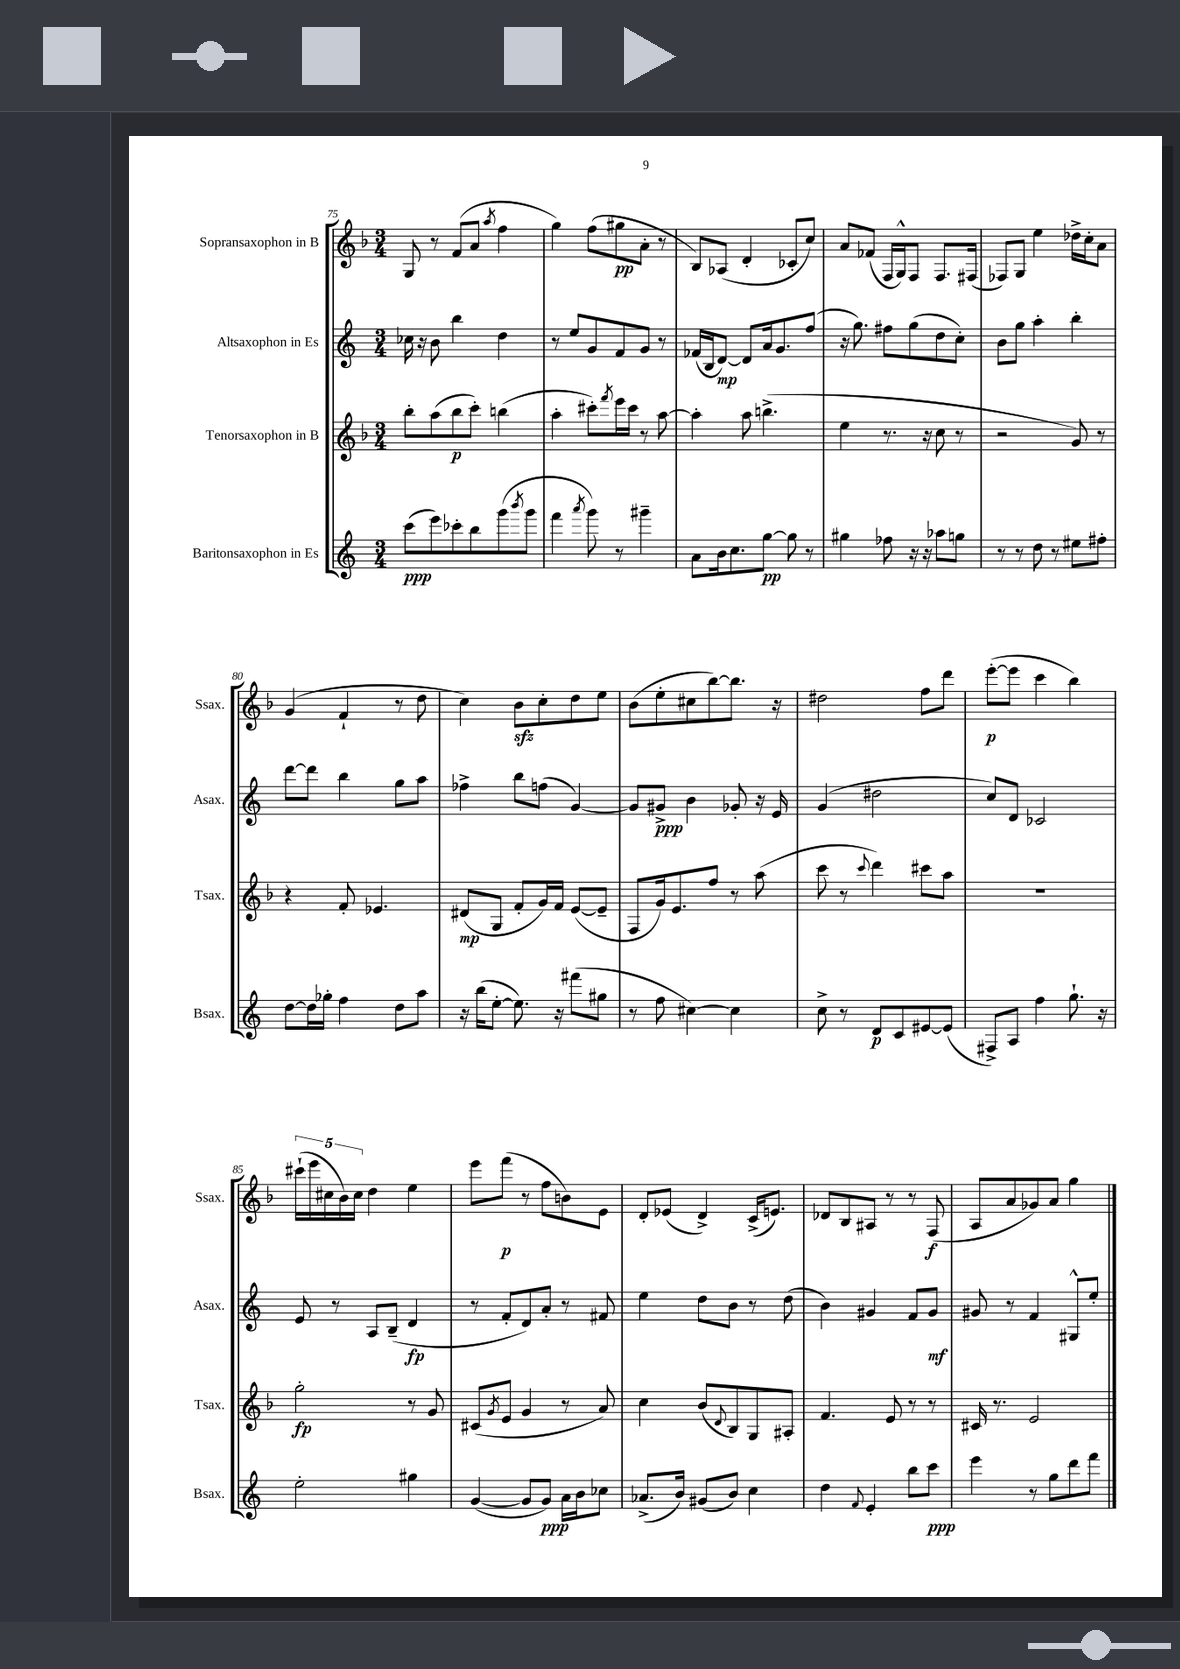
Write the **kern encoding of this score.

**kern	**kern	**kern	**kern
*staff4	*staff3	*staff2	*staff1
*clefG2	*clefG2	*clefG2	*clefG2
*k[]	*k[b-]	*k[]	*k[b-]
*M3/4	*M3/4	*M3/4	*M3/4
(8ccc	8bb-'	16cc-	8G
.	.	16r	.
8eee)	(8aa	8b	8r
8ccc-'	8bb-	4bb	(8f
8bb	8ccc')	.	8a
.	.	.	8qaa
(8ggg	(4bb	4dd	4ff
8qbbb	.	.	.
8ggg	.	.	.
=	=	=	=
4fff	4aa'	8r	4gg)
.	.	8ee	.
8qaaa	.	.	.
8ggg)	8ccc#')	8g	(8ff
.	8qfff	.	.
8r	16eee	8f	8gg#
.	16ccc#	.	.
4ggg#~	8r	8g	8a'
.	[8aa	8r	8r
=	=	=	=
8a	4aa']	(16f-	8B-)
.	.	16B	.
16b	.	[8d)	(8A-
8.cc	.	.	.
.	8aa	8d]	4d'
[8gg	(4.bb^	16a	.
.	.	8.g	.
8gg]	.	.	8c-'
8r	.	(8ff	8cc)
=	=	=	=
4gg#	4ee	16r	8a
.	.	8.gg)	.
.	.	.	(8f-
8ff-	8.r	8ff#	16F
.	.	.	16G^^)
16r	.	(8gg	8F
16r	16r	.	.
8aa-	8cc	8dd	8.F
8gg	8r	8cc')	.
.	.	.	(16F#
=	=	=	=
8r	2r	8b	8F-)
8r	.	8gg	8G
8dd	.	4aa'	4ee
8r	.	.	.
8ee#	8g)	4bb'	16dd-^
.	.	.	16cc'
8ff#'	8r	.	8a
=	=	=	=
[8dd	4r	[8ddd	(4g
16dd]	.	8ddd]	.
16gg-'	.	.	.
4ff	8f'	4bb	4f`
.	4.e-	.	.
8dd	.	8gg	8r
8aa	.	8aa	8dd
=	=	=	=
16r	(8d#	4ff-^	4cc)
(16bb	.	.	.
[8ee'	8G	.	.
8.ee])	8f'	8bb	8b-
.	16g)	(8ff	8cc'
16r	16f	.	.
(8fff#	([8e	[4g)	8dd
8gg#	8e~]	.	8ee
=	=	=	=
8r	8F	8g]	(8b-
8ff	16g)	8g#^	8ee'
.	8.e	.	.
[4cc#)	.	4b	8cc#
.	8ff	.	[8bb-)
4cc#]	8r	8g-'	8.bb-]
.	(8aa	16r	.
.	.	16e	16r
=	=	=	=
8cc^	8ccc	(4g	2dd#
8r	8r	.	.
.	8qqccc	.	.
8d	4ddd)	2dd#	.
8c	.	.	.
[8e#	8ccc#	.	8ff
(8e#]	8aa	.	8ddd
=	=	=	=
8F#^)	2.r	8cc)	([8eee'
8A	.	8d	8eee]
4ff	.	2c-	4ccc
8.gg`	.	.	4bb-)
16r	.	.	.
=	=	=	=
2ee'	2gg'	8e	(20ccc#`
.	.	.	20eee
.	.	.	20cc#
.	.	8r	.
.	.	.	20b-)
.	.	.	20cc#
.	.	8A	4dd
.	.	(8B~	.
4gg#	8r	4d	4ee
.	8g	.	.
=	=	=	=
([4g	(8c#	8r	8eee
.	8qg	.	.
.	8e	8f'	(8fff
8g]	4g	8d)	8r
8g)	.	8a'	8ff
16a	8r	8r	8b)
16b	.	.	.
8cc-	8a)	8f#	8e
=	=	=	=
(8.a-^	4cc	4ee	8d'
.	.	.	(8e-
16b)	.	.	.
(8g#	(8b-	8dd	4d^)
.	8qqd	.	.
8b)	8B-)	8b	.
4cc	8G	8r	(16c^
.	.	.	8.e)
.	8A#'	(8dd	.
=	=	=	=
4dd	4.f	4b)	8d-
.	.	.	8B-
8qqf	.	.	.
4e'	.	4g#	8A#
.	8e	.	8r
8bb	8r	8f	8r
8ccc	8r	8g#	(8F
=	=	=	=
4eee	16c#	8g#	8A
.	8.r	.	.
.	.	8r	8a
8r	2e	4f	8g-)
8gg	.	.	8a
8ddd	.	8G#^^	4gg
8fff	.	8ee'	.
==	==	==	==
*-	*-	*-	*-
